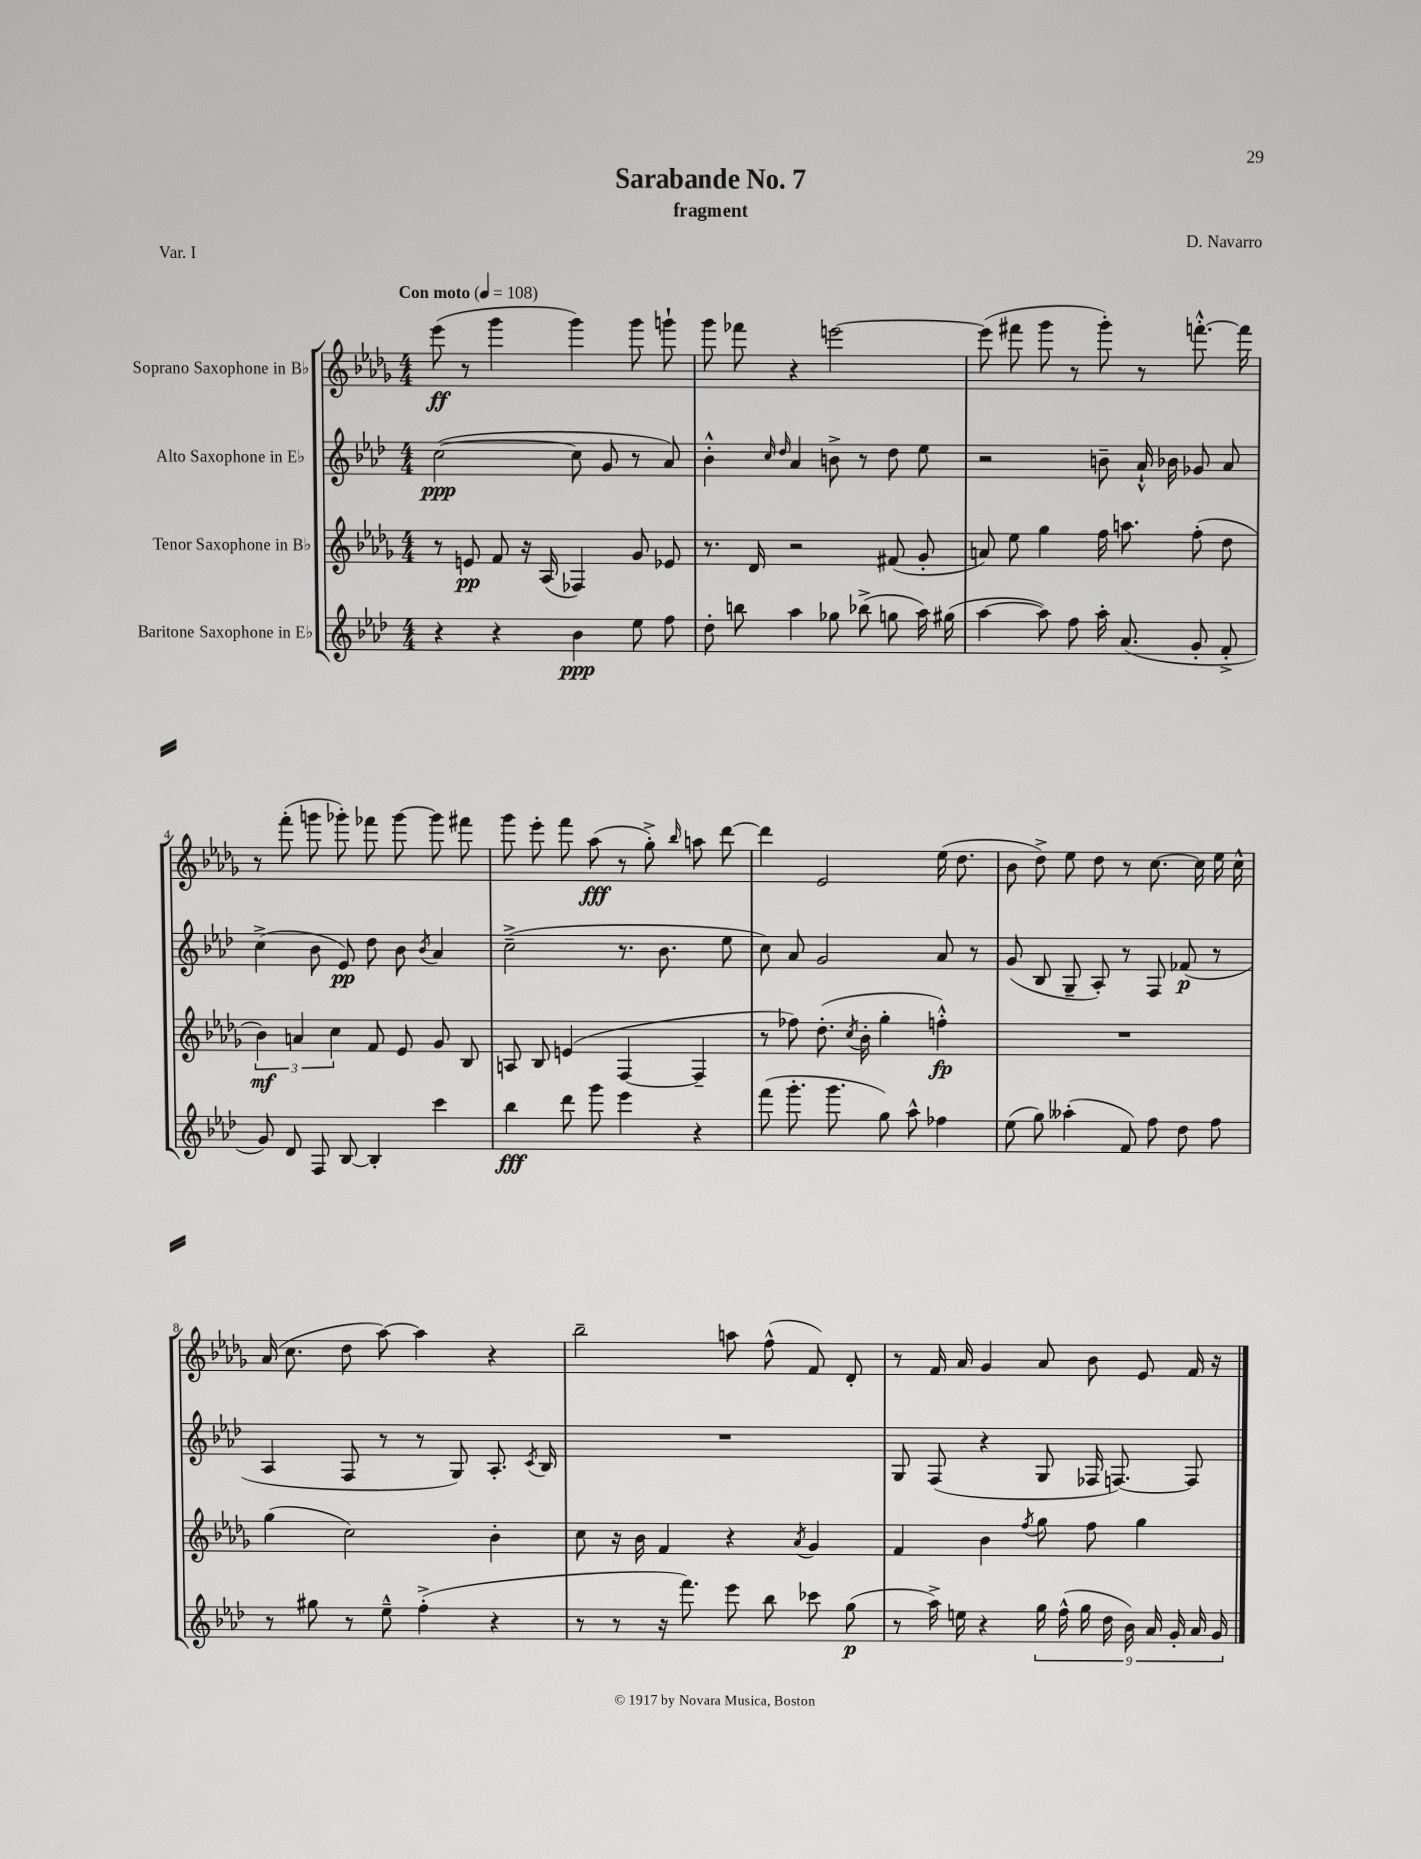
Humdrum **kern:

**kern	**kern	**kern	**kern
*staff4	*staff3	*staff2	*staff1
*clefG2	*clefG2	*clefG2	*clefG2
*k[b-e-a-d-]	*k[b-e-a-d-g-]	*k[b-e-a-d-]	*k[b-e-a-d-g-]
*M4/4	*M4/4	*M4/4	*M4/4
*MM108	*MM108	*MM108	*MM108
4r	8r	([2cc	(8eee-
.	8e	.	8r
4r	8f	.	4ggg-
.	16r	.	.
.	(16A-	.	.
4b-	4F-)	8cc]	4ggg-)
.	.	8g	.
8ee-	8g-	8r	8ggg-
8ff	8e-	8a-)	8ggg`
=	=	=	=
8dd-'	8.r	4b-'^^	8ggg-
8bb	.	.	8fff-
.	16d-	.	.
.	.	16qqcc	.
.	.	16qqdd-	.
4aa-	2r	4a-	4r
8gg-	.	8b^	[2eee
(8bb-^	.	8r	.
8gg	(8f#	8dd-	.
16aa-)	8g-'	8ee-	.
(16gg#	.	.	.
=	=	=	=
[4aa-	8a)	2r	(8eee]
.	8ee-	.	8fff#
8aa-])	4gg-	.	8ggg-
8ff	.	.	8r
16aa-'	16ff	8b~	8ggg-')
(8.a-	8.aa	.	.
.	.	16a-`^^	8r
.	.	16b-	.
8g'	(8ff'	8g-	[8.fff'^^
8f'^	8dd-	8a-	.
.	.	.	16fff]
=	=	=	=
8g)	6b-)	(4cc^	8r
8d-	.	.	(8fff'
.	6a	.	.
8F	.	8b-	8ggg
.	6cc	.	.
[8B-	.	8e-)	8ggg-')
4B-']	8f	8dd-	8fff-
.	8e-	8b-	[8ggg-
.	.	8qb-	.
4ccc	8g-	4a-	8ggg-]
.	8B-	.	8fff#
=	=	=	=
4bb-	8A	(2cc~^	8ggg-
.	8B-	.	8eee-'
8ddd-	(4e	.	8fff
8ggg	.	.	(8aa-
4eee-	[4F	8.r	8r
.	.	.	8gg-'^)
.	.	8.b-	.
.	.	.	16qqbb-
4r	4F~]	.	8aa
.	.	8ee-	[8ddd-
=	=	=	=
(8fff	8r	8cc)	4ddd-]
8.ggg'	8ff-)	8a-	.
.	(8.dd-'	2g	2e-
8.ggg	.	.	.
.	8qcc	.	.
.	16b-'	.	.
8gg)	4gg-'	.	.
8aa-^^	.	.	.
4ff-	4ff'^^)	8a-	(16ee-
.	.	.	8.dd-
.	.	8r	.
=	=	=	=
(8ee-	1r	(8g	8b-
8gg)	.	8B-	8dd-^)
(4aa--'	.	8G~	8ee-
.	.	8A-')	8dd-
8f)	.	8r	8r
8ff	.	8F	[8.cc
8dd-	.	(8f-	.
.	.	.	16cc]
8ff	.	8r	16ee-
.	.	.	16cc^^
=	=	=	=
8r	(4gg-	4A-	(16a-
.	.	.	8.cc
8gg#	.	.	.
8r	2cc)	8F	8dd-
8ee-~^^	.	8r	[8aa-)
(4ff'^	.	8r	4aa-]
.	.	8G)	.
4r	4b-'	8.A-'	4r
.	.	8qc	.
.	.	16B-	.
=	=	=	=
8r	8cc	1r	2bb-~
8r	16r	.	.
.	16b-	.	.
16r	4f	.	.
8.fff)	.	.	.
8eee-	4r	.	8aa
8bb-	.	.	(8ff^^
.	8qa-	.	.
8ccc-	4g-	.	8f)
(8gg	.	.	8d-'
=	=	=	=
8r	4f	8G	8r
16aa-^)	.	(8F	16f
16ee	.	.	16a-
4r	4b-	4r	4g-
.	8qff	.	.
18gg	8gg-	8G	8a-
(18ff^^	.	.	.
18gg	.	.	.
.	8ff	16F-	8b-
18dd-	.	.	.
.	.	[8.F)	.
18b-)	.	.	.
.	4gg-	.	8e-
18a-	.	.	.
18g'	.	.	.
.	.	8F]	16f
18a-	.	.	.
.	.	.	16r
18g	.	.	.
==	==	==	==
*-	*-	*-	*-
